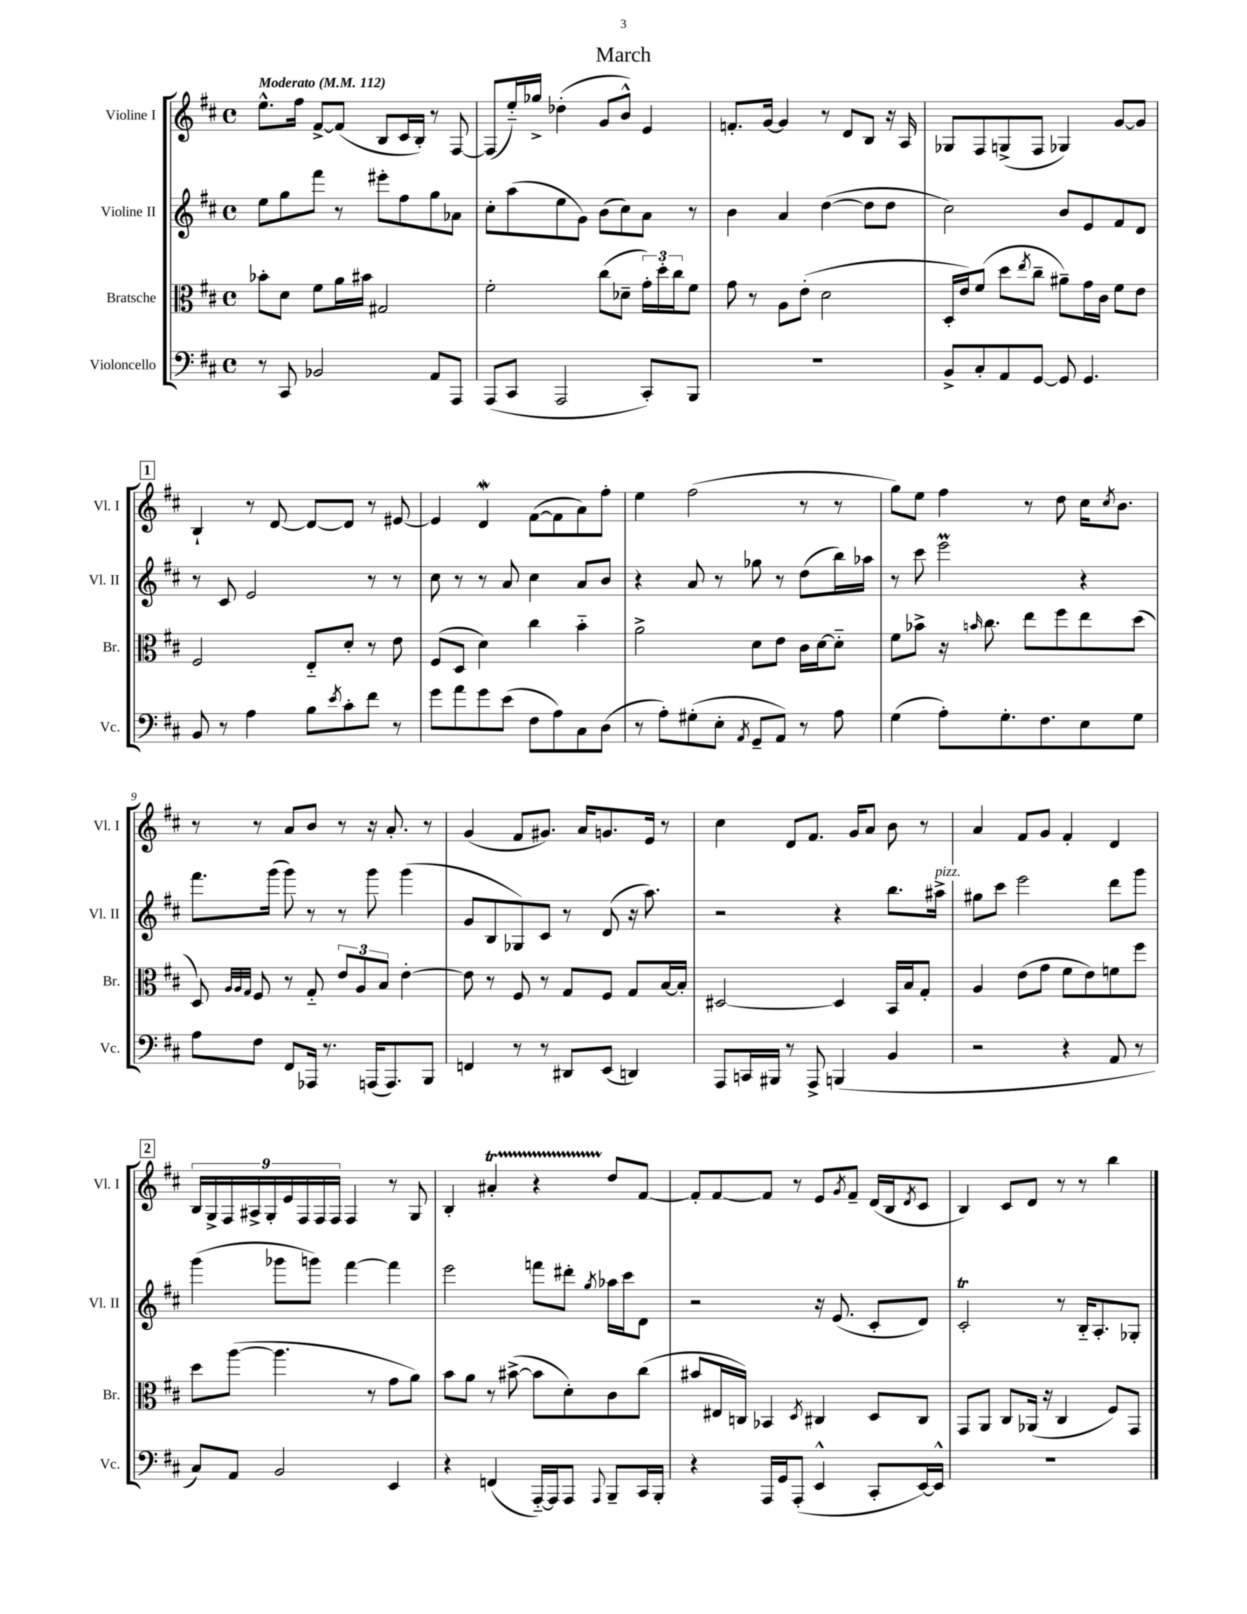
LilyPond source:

\header { title = "March" }
<<
\new StaffGroup <<
\new Staff = "s0" \with { instrumentName = "Violine I" shortInstrumentName = "Vl. I" } {
    \clef treble \key d \major \defaultTimeSignature \time 4/4 \tempo "Moderato" 4 = 112
    e''8.-^ fis''16 fis'8~-> fis'8( b8 cis'16 b16-.) r8 fis8~ |
    fis8( e''16-_) ges''16-> des''4-.( g'8 b'8-^) e'4 |
    f'8.-. g'16~ g'4 r8 d'8 b8 r16 a16 |
    ges8 fis8 g8->( fis8 ges4) g'8~ g'8 |
    \mark \markup { \box "1" } b4-! r8 d'8~ d'8~ d'8 r8 eis'8~ |
    eis'4 d'4\mordent fis'8~( fis'8 a'8) fis''8-. |
    e''4 fis''2( r8 r8 |
    g''8) e''8 fis''4 r8 d''8 cis''16 \acciaccatura { cis''8 } b'8. |
    r8 r8 a'8 b'8 r8 r16 a'8.-. r8 |
    g'4( fis'8 gis'8.) a'16 g'8. e'16 r8 |
    cis''4 d'8 fis'8. g'16 a'8 b'8 r8 |
    a'4 fis'8 g'8 fis'4-. d'4 |
    \mark \markup { \box "2" } \tuplet 9/8 { b16 g16-> fis16 ais16-> g16-. e'16 fis16 fis16 fis16 } fis4 r8 g8 |
    b4-. ais'4-.\startTrillSpan r4 d''8\stopTrillSpan fis'8~ |
    fis'8-. fis'8~ fis'8 r8 e'8 \acciaccatura { g'8 } fis'8-- d'16( b16 \acciaccatura { d'8 } cis'8 |
    b4) cis'8 d'8 r8 r8 b''4 \bar "|." |
}
\new Staff = "s1" \with { instrumentName = "Violine II" shortInstrumentName = "Vl. II" } {
    \clef treble \key d \major \defaultTimeSignature \time 4/4
    e''8 g''8 fis'''8 r8 eis'''8-. fis''8 g''8 aes'8 |
    cis''8-. a''8( e''8 g'8) b'8( cis''8) a'8 r8 |
    b'4 a'4 d''4~( d''8 d''8 |
    cis''2) b'8 e'8 fis'8 d'8 |
    \mark \markup { \box "1" } r8 cis'8 e'2 r8 r8 |
    cis''8 r8 r8 a'8 cis''4 a'8 b'8 |
    r4 a'8 r8 ges''8 r8 d''8( b''16) aes''16 |
    r8 cis'''8 e'''2\prall r4 |
    fis'''8. g'''16( g'''8) r8 r8 g'''8 g'''4( |
    g'8 b8 ges8) cis'8 r8 d'8( r16 a''8.) |
    r2 r4 b''8. ais''16->^\markup { \italic "pizz." } |
    gis''8 cis'''8 e'''2 d'''8 g'''8 |
    \mark \markup { \box "2" } g'''4( ges'''8 g'''8) fis'''4~ fis'''4 |
    e'''2 f'''8 dis'''8-. \acciaccatura { g''8 } aes''16 cis'''16 d'8 |
    r2 r16 e'8.( cis'8-. d'8) |
    cis'2-.\trill r8 b16-_ a8.-. ges8-. \bar "|." |
}
\new Staff = "s2" \with { instrumentName = "Bratsche" shortInstrumentName = "Br." } {
    \clef alto \key d \major \defaultTimeSignature \time 4/4
    bes'8-. d'8 fis'8 a'16 bis'16 gis2 |
    fis'2-. cis''8( des'8-- \tuplet 3/2 { g'16-.) d''16-. cis''16 } fis'8 |
    g'8 r8 a8 e'8-.( d'2 |
    d16-. e'16) fis'8( d''8 \acciaccatura { e''8 } cis''8-- ais'8--) g'16 cis'16 fis'8 e'8 |
    \mark \markup { \box "1" } fis2 e8-_ d'8-. r8 e'8 |
    fis8( d8 d'4) cis''4 b'4-_ |
    a'2-> d'8 e'8 cis'16 d'16~ d'8-_ |
    fis'8 bes'8-> r16 \grace { b'16 } cis''8. e''8 fis''8 e''8 d''8( |
    d8) \grace { a32 a32 g32 } fis8 r8 g8-_ \tuplet 3/2 { e'8 a8 b8 } e'4~-. |
    e'8 r8 fis8 r8 g8 fis8 g8 b16~ b16-. |
    dis2~ dis4 b,16 b16 g8-. |
    a4 e'8( g'8 fis'8 e'8) f'8 fis''8 |
    \mark \markup { \box "2" } d''8 a''8~( a''4. r8 g'8 a'8) |
    b'8 a'8 r8 bis'8~->( bis'8 d'8-.) cis'8 cis''8( |
    bis'8 eis16 c16) bes,4 \acciaccatura { d8 } cis4 d8 cis8 |
    g,8 a,8 cis8 aes,16( r16 cis4 fis8) g,8 \bar "|." |
}
\new Staff = "s3" \with { instrumentName = "Violoncello" shortInstrumentName = "Vc." } {
    \clef bass \key d \major \defaultTimeSignature \time 4/4
    r8 cis,8 bes,2 a,8 a,,8 |
    a,,8( cis,8 a,,2 cis,8-.) b,,8 |
    R1 |
    b,8-> cis8-. a,8 g,8~ g,8 g,4. |
    \mark \markup { \box "1" } b,8 r8 a4 b8 \acciaccatura { e'8 } cis'8-. fis'8 r8 |
    g'8 a'8 g'8 e'8( fis8 a8) cis8 d8( |
    r8 a8-.) gis8-.( e8-. \acciaccatura { a,8 } g,8-- a,8) r8 a8 |
    g4( a8-.) g8.-. fis8. e8 g8 |
    a8 fis8 fis,8 aes,,16 r8. a,,16( a,,8.) b,,8 |
    f,4 r8 r8 dis,8 e,8( d,4) |
    a,,8 c,16 bis,,16 r8 a,,8-> b,,4( b,4 |
    r2 r4 a,8 r8 |
    \mark \markup { \box "2" } cis8) a,8 b,2 e,4 |
    r4 f,4( a,,16~-_) a,,16 a,,8 \appoggiatura { a,,8 } b,,8-- cis,16 b,,16-. |
    r4 a,,16 g,16 a,,8-.( e,4-^ cis,8-. e,16~) e,16-^ |
    R1 \bar "|." |
}
>>
>>
